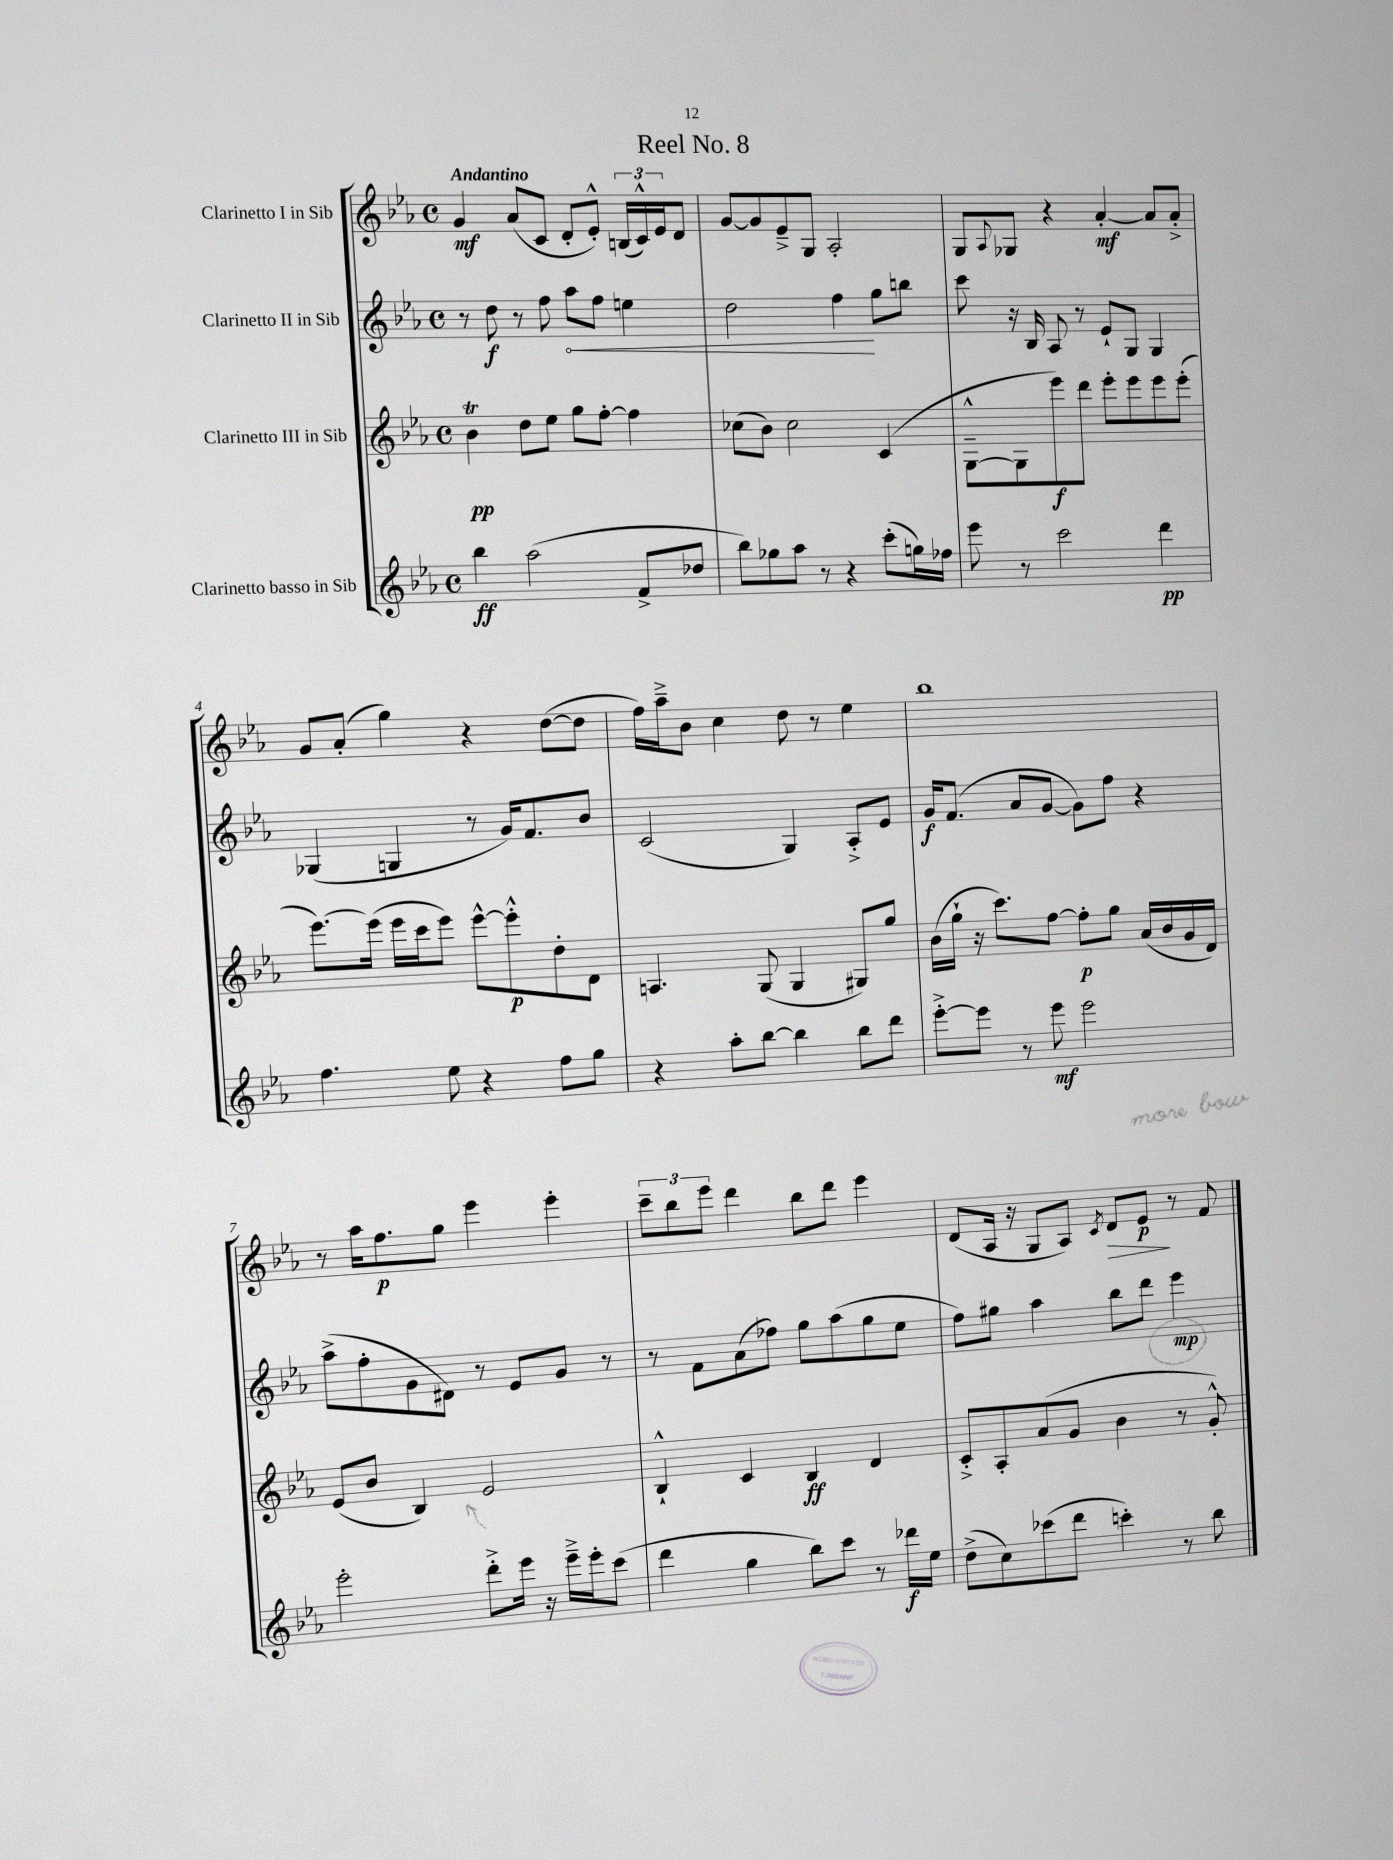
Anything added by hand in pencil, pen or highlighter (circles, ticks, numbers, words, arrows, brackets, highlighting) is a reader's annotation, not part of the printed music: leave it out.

**kern	**kern	**kern	**kern
*staff4	*staff3	*staff2	*staff1
*clefG2	*clefG2	*clefG2	*clefG2
*k[b-e-a-]	*k[b-e-a-]	*k[b-e-a-]	*k[b-e-a-]
*M4/4	*M4/4	*M4/4	*M4/4
*met(c)	*met(c)	*met(c)	*met(c)
4bb-	4b-	8r	4g
.	.	8dd	.
(2aa-	8dd	8r	(8a-
.	8ee-	8ff	8c
.	8gg	8aa-	8d'
.	[8ff'	8ff	8e-'^^)
8f^	4ff]	4ee	(24B
.	.	.	24c^^)
.	.	.	24e-
8dd-	.	.	8d
=	=	=	=
8bb-)	(8cc-	2dd	[8g
8gg-	8b-)	.	8g]
8aa-	2cc-	.	8e-~^
8r	.	.	8G
4r	.	4ff	2A-'
(8ccc'	(4c	8gg	.
16gg)	.	8bb	.
16ff-	.	.	.
=	=	=	=
8eee-	[8G~^^	8ccc	8G
.	.	.	8qqA-
8r	8G]	16r	8G-
.	.	16B-	.
2ccc	8eee-)	8A-	4r
.	8ddd	8r	.
.	8eee-'	8e-`	[4a-'
.	8eee-	8G	.
4ddd	8eee-	4G	8a-]
.	(8eee-'	.	8a-'^
=	=	=	=
4.ff	[8.eee-)	(4G-	8g
.	.	.	(8a-'
.	(16eee-]	.	.
.	16eee-	4G	4gg)
.	16ccc	.	.
8ee-	8eee-)	.	.
4r	[8eee-^^	8r	4r
.	8eee-'^^]	16g)	.
.	.	8.f	.
8ff	8dd'	.	([8dd
8gg	8d	8b-	8dd]
=	=	=	=
4r	4.A	(2c	16ff)
.	.	.	16aa-~^
.	.	.	8b-
8aa-'	.	.	4cc
[8bb-	(8G	.	.
4bb-]	4G	4G)	8dd
.	.	.	8r
8bb-	8G#)	8A-'^	4ee-
8ddd	8gg	8e-	.
=	=	=	=
[8eee-'^	(16b-	16g	1bb-
.	16gg`	(8.f	.
8eee-]	16r	.	.
.	8.ccc)	.	.
8r	.	8a-	.
8eee-	[8ff	[8g	.
2eee-	8ff']	8g])	.
.	8gg	8ff	.
.	(16a-	4r	.
.	16b-	.	.
.	16g	.	.
.	16d)	.	.
=	=	=	=
2eee-'	(8e-	(8aa-^	8r
.	8b-	8ff'	16aa-
.	.	.	8.ff
.	4B-)	8g	.
.	.	8d#)	8gg
8ddd'^	2e-	8r	4eee-
16eee-	.	8e-	.
16r	.	.	.
16eee-~^	.	8g	4eee-'
16eee-'	.	.	.
(8ccc	.	8r	.
=	=	=	=
4ddd	4B-`^^	8r	12ccc~
.	.	.	12bb-
.	.	8f	.
.	.	.	12eee-
4gg	4c	(8a-	4ddd
.	.	8ff-)	.
8bb-)	4B-	8gg	8bb-
8ccc	.	(8aa-	8ddd
8r	4d	8gg	4eee-
16ddd-	.	8ee-	.
16ee-	.	.	.
=	=	=	=
(8dd^	8c'^	8ff)	(8d
8cc)	8A-'	8gg#	16A-
.	.	.	16r
(8ccc-	(8a-	4aa-	8G
8ddd	8g	.	8A-)
.	.	.	8qc
4ccc')	4b-	8bb-	8d
.	.	8ddd	8e-
8r	8r	4eee-	8r
8bb-	8g'^^)	.	8f
==	==	==	==
*-	*-	*-	*-
